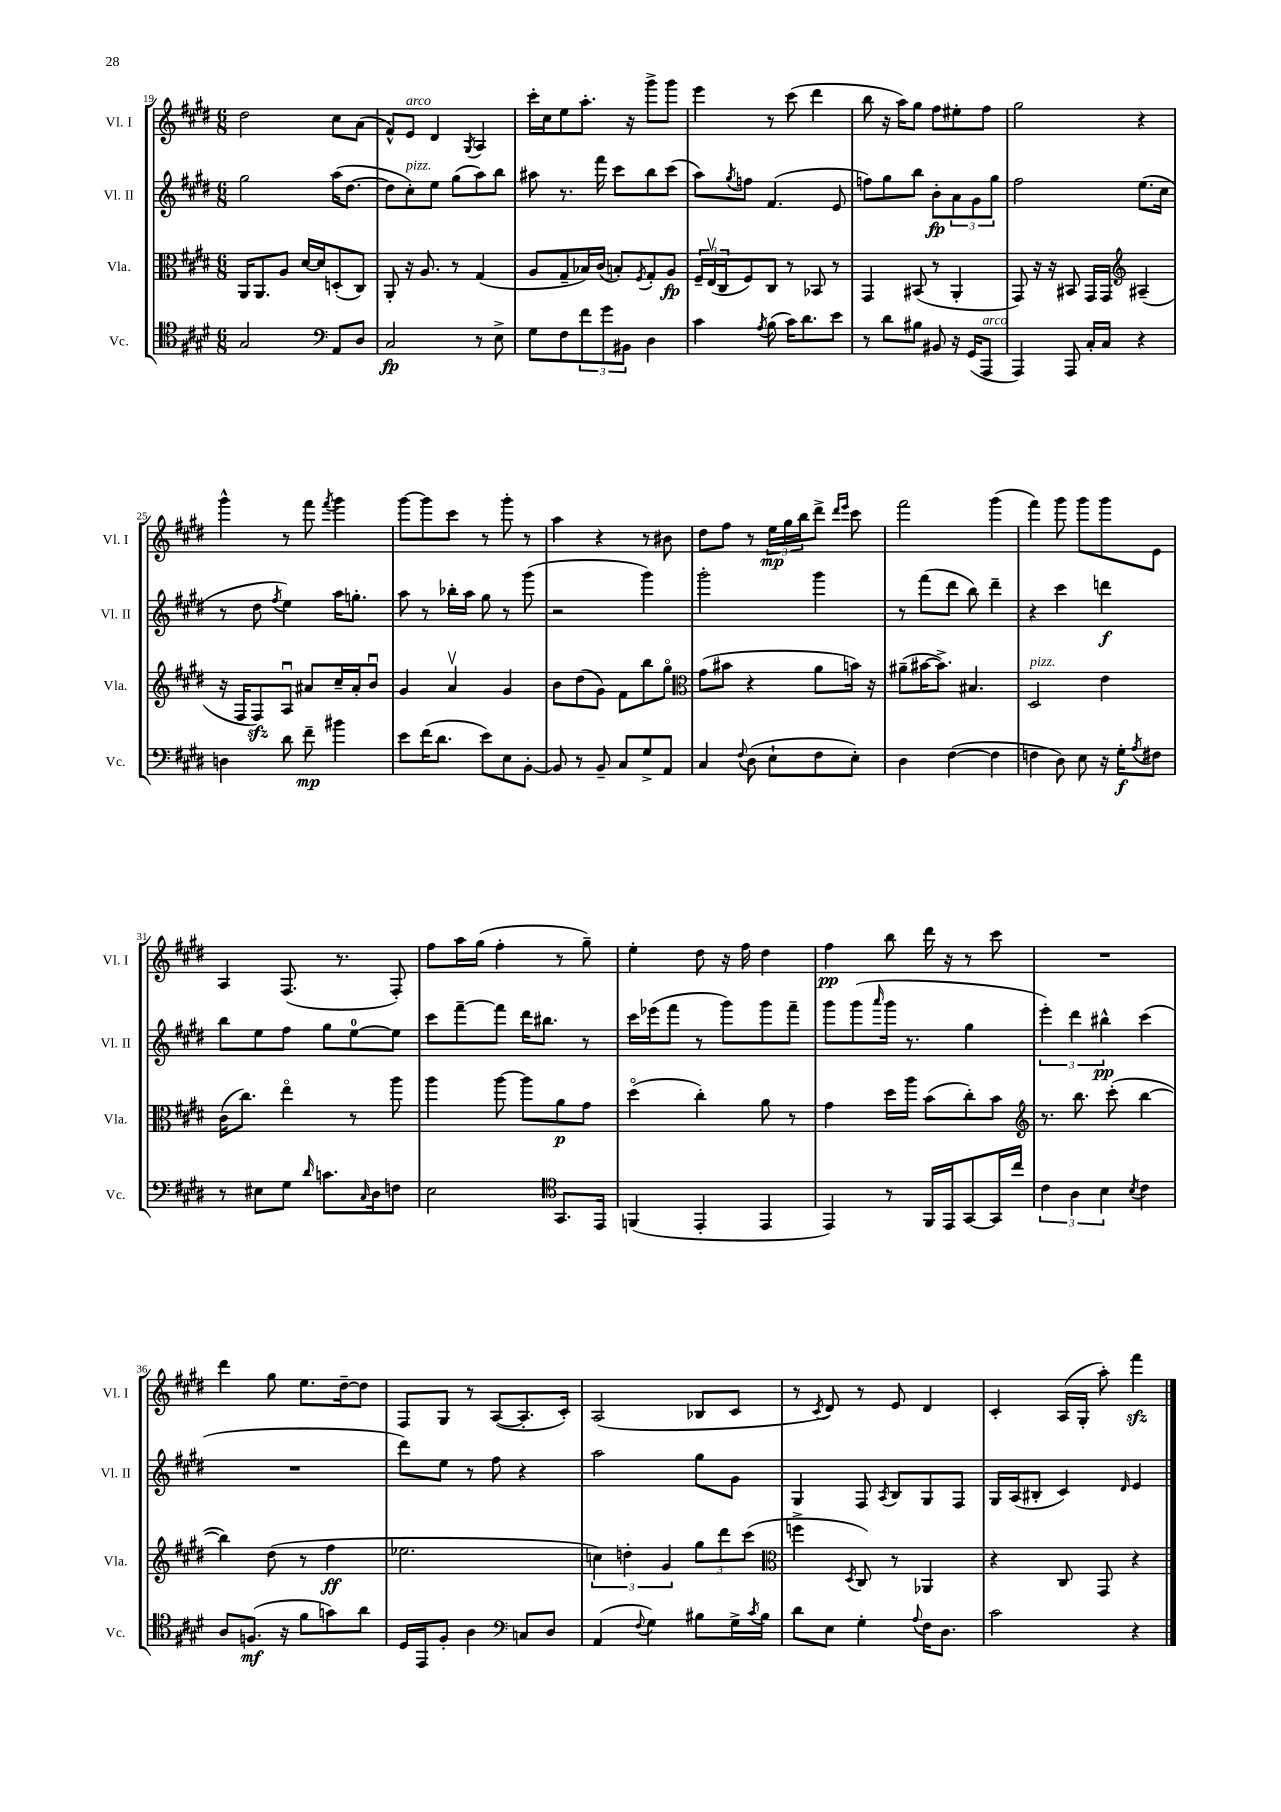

**kern	**kern	**kern	**kern
*staff4	*staff3	*staff2	*staff1
*clefC4	*clefC3	*clefG2	*clefG2
*k[f#c#g#d#]	*k[f#c#g#d#]	*k[f#c#g#d#]	*k[f#c#g#d#]
*M6/8	*M6/8	*M6/8	*M6/8
2G#/	16AA/LK	2gg#\	2dd#\
.	8.AA/	.	.
.	8A/J	.	.
.	[16d#/LL	.	.
.	16d#/]J	.	.
*clefF4	*	*	*
8AA/L	(8D'/	(16aa\LK	8cc#\L
.	.	[8.dd#\J	.
8D#/J	8C#/J)	.	(8a\J
=	=	=	=
2C#/	8AA'/	8dd#\]L	8f#^^/L)
.	16r	8cc#'\)	8e/J
.	8.A/	.	.
.	.	8ee\J	4d#/
.	8r	(8gg#\L	.
.	.	.	8qG#/
8r	(4G#/	8aa\)	4A/
8E^\	.	8bb\J	.
=	=	=	=
8G#\L	8A/L	8aa#\	16ccc#'\LL
.	.	.	16cc#\J
8F#\	8G#~/	8.r	8ee\
12f#\	16B-/L)	.	8.aa'\J
.	(16c#/JJ	16fff#\	.
12g#\	.	.	.
.	8B'/L)	8ccc#\L	.
12BB#\J	.	.	.
.	.	.	16r
.	8qF#/	.	.
4D#\	8G#'/	8bb\	8ggg#^\L
.	8A/J	(8ccc#\J	8ggg#\J
=	=	=	=
4c#\	24F#~/LL	8aa\L)	4eee\
.	(24Ev/	.	.
.	24C#/J	.	.
.	.	8qgg#/	.
.	8F#/)	8ff\J	.
8qA/	.	.	.
(8B\	8C#/J	(4.f#/	8r
16c#\LK)	8r	.	(8ccc#\
8.d#\	.	.	.
.	8BB-/	.	4ddd#\
8e\J	8r	8e/	.
=	=	=	=
8r	4GG#/	8ff\L)	8bb\
8d#\L	.	8gg#\	16r
.	.	.	16aa\LK)
8B#\J	(8BB#/	8bb\J	8gg#\J
8BB#/	8r	8b'\L	8ff#\L
16r	4AA'/	12a\	8ee#'\
(16GG#/LK	.	.	.
.	.	12g#\	.
8AAA/J	.	.	8ff#\J
.	.	12gg#\J	.
=	=	=	=
4AAA/)	8GG#/)	2ff#\	2gg#\
.	16r	.	.
.	16r	.	.
8AAA/	8BB#/	.	.
16C#'/LL	16GG#/LL	.	.
16C#/JJ	16GG#/JJ	.	.
*	*clefG2	*	*
4r	(4A#~/	(8.ee\L	4r
.	.	16cc#\Jk	.
=	=	=	=
4D\	16r	8r	4ggg#^^\
.	16F#/LK	.	.
.	8F#/)	8dd#\	.
.	.	8qff#/	.
8d#\	8Au/J	4ee\)	8r
8f#~\	8a#/L	.	8fff#\
.	.	.	8qfff#/
4b#\	16cc#~/L	16aa\LK	4ggg#\
.	16a#'/J	8.gg'\J	.
.	8bu/J	.	.
=	=	=	=
8e\L	4g#/	8aa\	[8ggg#\L
(16f#\K	.	8r	8ggg#\]
8.d#\J	.	.	.
.	4av/	16bb-'\LL	8ccc#\J
.	.	16aa\JJ	.
8e\L)	.	8gg#\	8r
8E\	4g#/	8r	8ggg#'\
[8BB'\J	.	(8ggg#\	8r
=	=	=	=
8BB/]	8b\L	2r	4aa\
8r	(8dd#\	.	.
8BB~/	8g#\J)	.	4r
8C#/L	8f#\L	.	.
8G#^/	8bb\	4ggg#\)	8r
8AA/J	8gg#o\J	.	8b#\
=	=	=	=
*	*clefC3	*	*
4C#/	(8g#\L	2ggg#'\	8dd#\L
.	8b#\J	.	8ff#\J
8qqF#/	.	.	.
(8D#\	4r	.	8r
8E`\L	.	.	24ee\LL
.	.	.	24gg#\
.	.	.	24bb\J
8F#\	8a\L	4ggg#\	8ddd#^\J
.	.	.	16qqddd#/LL
.	.	.	16qqeee/JJ
8E'\J)	16b\Jk)	.	8ccc#\
.	16r	.	.
=	=	=	=
4D#\	(8a#~\L	8r	2fff#\
.	[16b#\K	(8fff#\L	.
.	8.b#^\]J)	.	.
([4F#\	.	8ddd#\J	.
.	4.B#/	8bb\)	.
4F#\]	.	4ddd#~\	(4ggg#\
=	=	=	=
4F\	2D#/	4r	4fff#\)
8D#\)	.	4ccc#\	8ggg#\
8E\	.	.	8ggg#\L
16r	4e\	4ddd\	8ggg#\
16G#'\LK	.	.	.
8qA/	.	.	.
8F#\J	.	.	8e\J
=	=	=	=
8r	(16c#\LK	8bb\L	4A/
.	8.cc#\J)	.	.
8E#\L	.	8ee\	.
8G#\J	4eeo\	8ff#\J	(8.F#/
16qqd#/	.	.	.
8.c\L	.	8gg#\L	.
.	.	.	8.r
.	8r	[8ee\	.
16qqC#/	.	.	.
16D#\k	.	.	.
8F\J	8aa\	8ee\]J	8F#'/)
=	=	=	=
2E\	4aa\	8ccc#\L	8ff#\L
.	.	[8fff#~\	16aa\L
.	.	.	(16gg#\JJ
.	[8aa\	8fff#\]J	4ff#'\
.	8aa\]L	16ddd#\LK	.
.	.	8.bb#\J	.
*clefC4	*	*	*
8.GG#/L	8a\	.	8r
.	8g#\J	8r	8gg#~\)
16EE/Jk	.	.	.
=	=	=	=
(4FF/	(4dd#o\	16ccc#\LL	4ee'\
.	.	(16eee-\J	.
.	.	8fff#\J	.
4EE'/	4cc#'\)	8r	8dd#\
.	.	8ggg#\L)	16r
.	.	.	16ff#\
4EE/	8a\	8ggg#\	4dd#\
.	8r	8fff#~\J	.
=	=	=	=
4EE/)	4g#\	8ggg#\L	4ff#\
.	.	(8ggg#\	.
.	.	16qqaaa/	.
8r	16dd#\LL	16ggg#\Jk	8bb\
.	16aa\JJ	8.r	.
16FF#/LL	(8b\L	.	16ddd#\
16EE/J	.	.	16r
[8GG#/	8cc#'\)	4gg#\	8r
16GG#/]L	8b\J	.	8ccc#\
16cc#/JJ	.	.	.
=	=	=	=
*	*clefG2	*	*
6c#\	8.r	6eee'\)	2.r
6A\	.	6ddd#\	.
.	8.bb\	.	.
6B\	.	6bb#^^\	.
.	(8ccc#'\	.	.
8qB/	.	.	.
4c#\	[4bb\	(4ccc#\	.
=	=	=	=
8A/L	4bb\])	2.r	4ddd#\
(8.F/J	.	.	.
.	(8dd#\	.	8gg#\
16r	.	.	.
8f#\L	8r	.	8.ee\L
8g\)	4ff#\	.	.
.	.	.	[16dd#~\k
8a\J	.	.	8dd#\]J
=	=	=	=
16D#/LL	2.ee-\	8ddd#\L)	8F#/L
16EE/J	.	.	.
8F#'/J	.	8ee\J	8G#/J
4A\	.	8r	8r
.	.	8ff#\	([8A/L
*clefF4	*	*	*
8C/L	.	4r	8.A'/]
8D#/J	.	.	.
.	.	.	16c#'/Jk)
=	=	=	=
(4AA/	6cc\)	2aa\	(2A/
.	6dd'\	.	.
8qqF#/	.	.	.
4G#\)	.	.	.
.	6g#/	.	.
8B#\L	12gg#\L	8gg#\L	8B-/L
.	12ddd#\	.	.
16G#^\L	.	8g#\J	8c#/J
.	(12ccc#\J	.	.
8qc#/	.	.	.
16B#\JJ	.	.	.
=	=	=	=
*	*clefC3	*	*
8d#\L	4ff^\	4G#/	8r
.	.	.	8qc#/
8E\J	.	.	8d#/)
.	8qD#/	.	.
4G#'\	8C#/)	8F#/	8r
.	.	8qA/	.
.	8r	8B/L	8e/
8qqA/	.	.	.
16F#\LK	4AA-/	8G#/	4d#/
8.D#\J	.	.	.
.	.	8F#/J	.
=	=	=	=
2c#\	4r	16G#/LL	4c#'/
.	.	(16A/J	.
.	.	8B#'/J	.
.	8C#/	4c#/)	(16A/LL
.	.	.	16G#'/JJ
.	8GG#/	.	8aa'\)
.	.	16qqd#/	.
4r	4r	4e/	4fff#\
==	==	==	==
*-	*-	*-	*-
